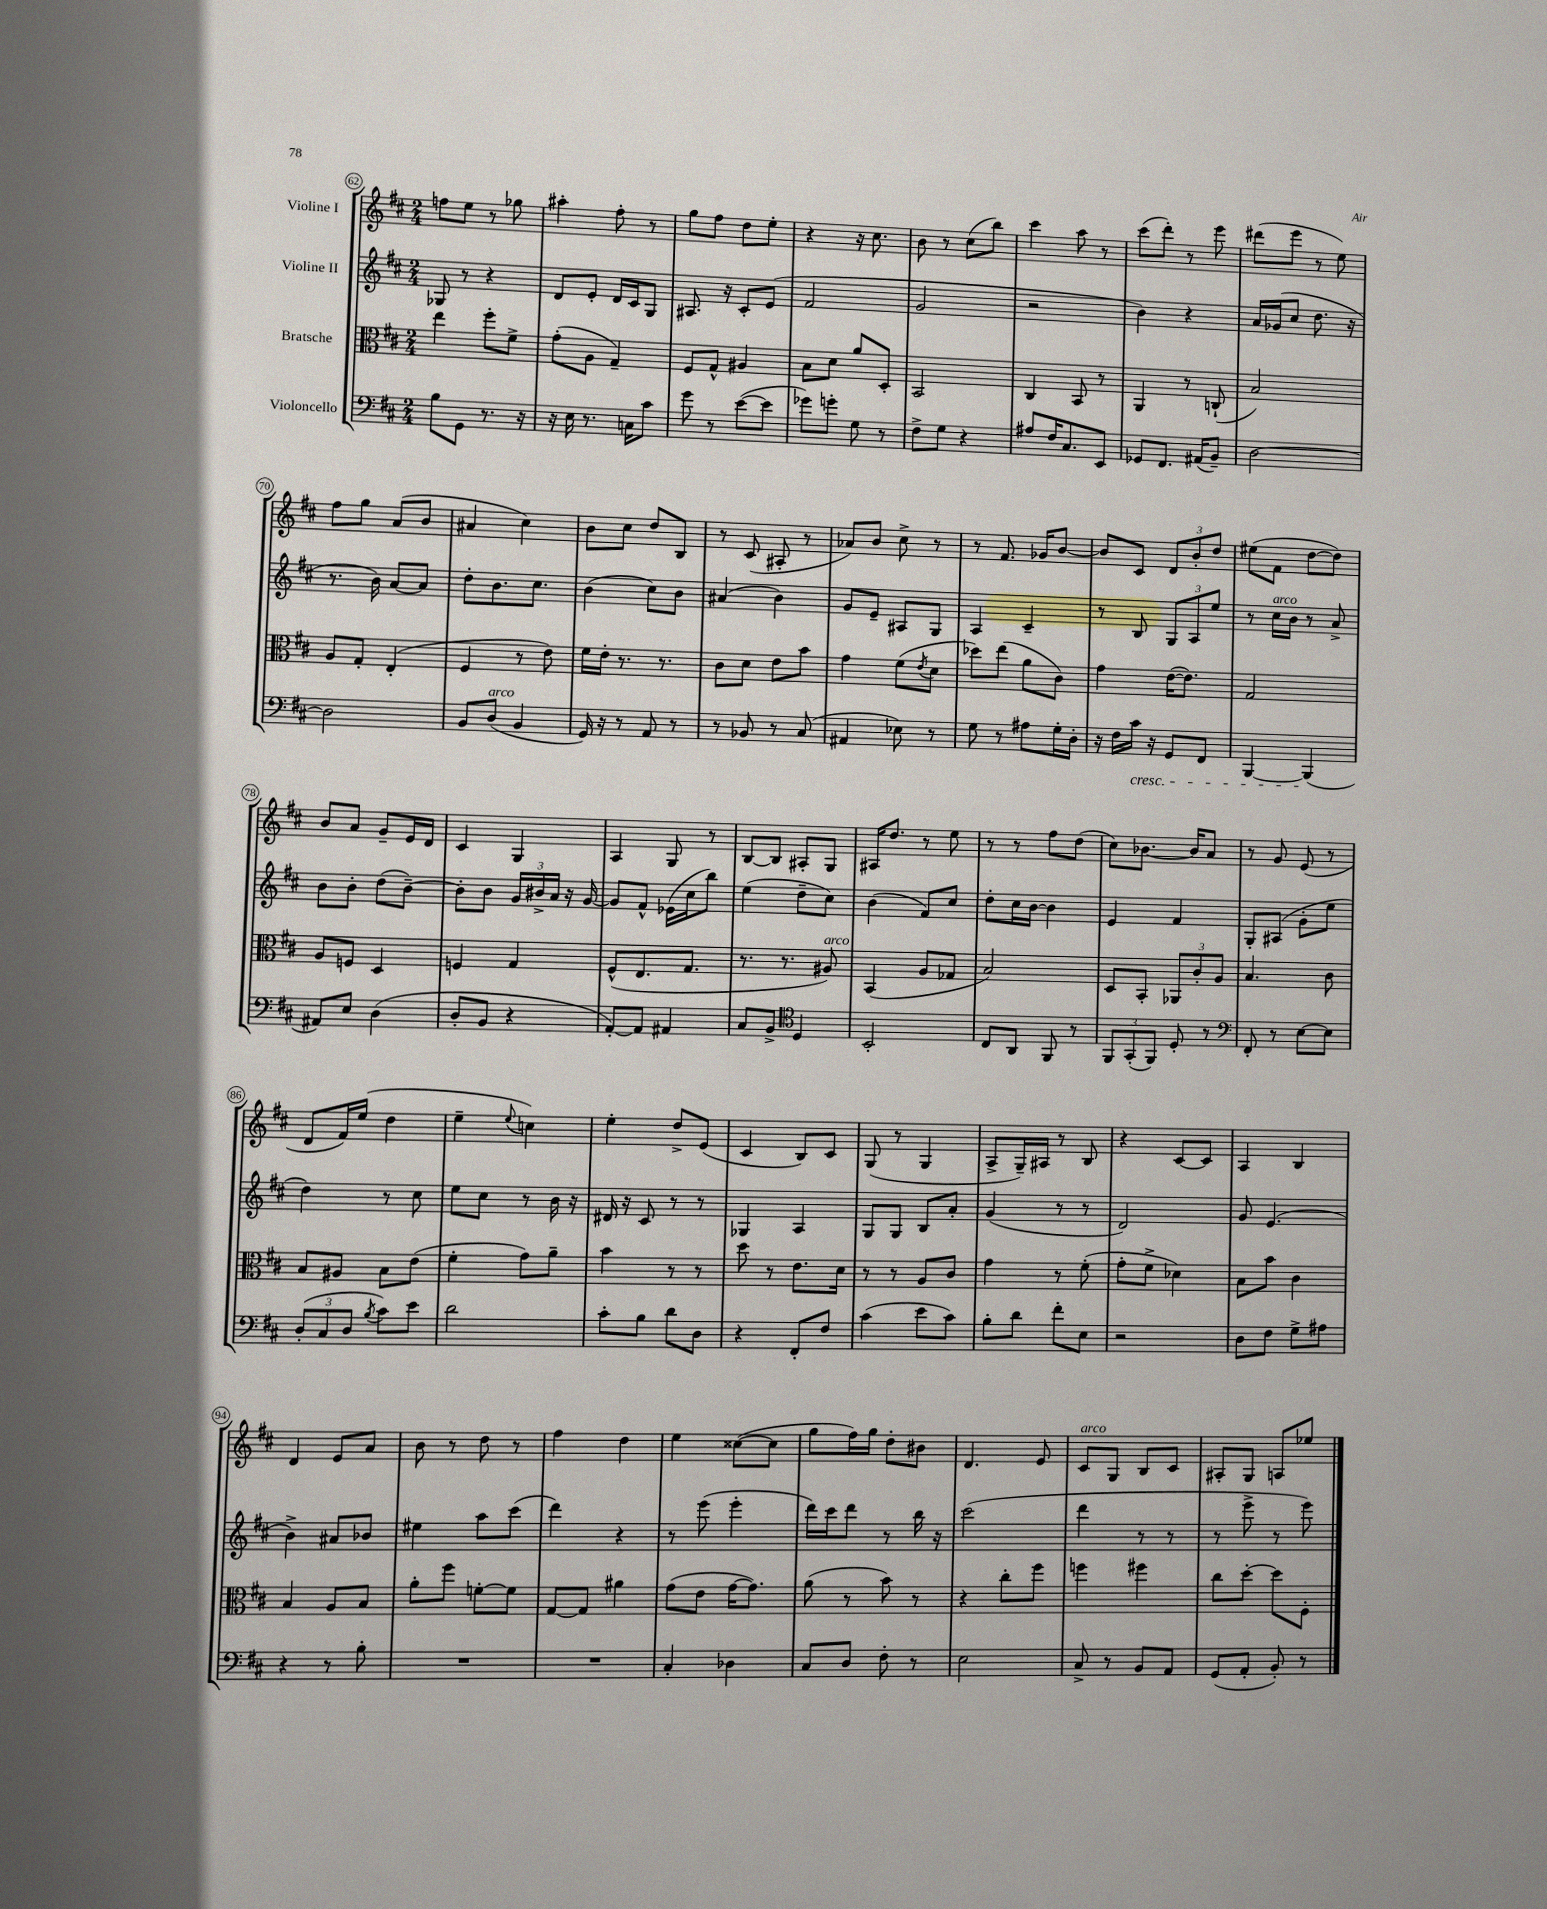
<<
\new StaffGroup <<
\new Staff = "s0" \with { instrumentName = "Violine I" } {
    \clef treble \key d \major \numericTimeSignature \time 2/4
    f''8 e''8 r8 ges''8 |
    ais''4-. fis''8-. r8 |
    g''8 fis''8 d''8 e''8-. |
    r4 r16 cis''8. |
    b'8 r8 cis''8( b''8) |
    cis'''4 a''8 r8 |
    cis'''8( d'''8-.) r8 e'''8 |
    dis'''8( e'''8 r8 e''8) |
    fis''8 g''8 a'8( b'8 |
    ais'4 cis''4) |
    b'8 cis''8 d''8 b8 |
    r8 cis'8( ais8-. r8 |
    aes'8) b'8 cis''8-> r8 |
    r8 fis'8. ges'16 b'8~ |
    b'8 cis'8 \tuplet 3/2 { d'8 b'8-. d''8 } |
    eis''8( fis'8 d''8~ d''8) |
    b'8 a'8 g'8-- e'16 d'16 |
    cis'4 g4 |
    a4 g8 r8 |
    b8~ b8 ais8-. g8 |
    ais16 d''8. r8 e''8 |
    r8 r8 fis''8 d''8( |
    cis''8) bes'8.~ bes'16 a'8 |
    r8 g'8 e'8( r8 |
    d'8 fis'16) e''16( d''4 |
    e''4-- \appoggiatura { e''8 } c''4) |
    e''4-. d''8-> e'8( |
    cis'4 b8) cis'8 |
    g8( r8 g4 |
    a8-> g16--) ais16 r8 b8 |
    r4 cis'8~ cis'8 |
    a4 b4 |
    d'4 e'8 a'8 |
    b'8 r8 d''8 r8 |
    fis''4 d''4 |
    e''4 cisis''8~( cisis''8 |
    g''8 fis''16) g''16 d''8-. bis'8 |
    d'4. e'8 |
    cis'8^\markup { \italic "arco" } g8 b8 cis'8 |
    ais8-. g8 a8 ees''8 \bar "|." |
}
\new Staff = "s1" \with { instrumentName = "Violine II" } {
    \clef treble \key d \major \numericTimeSignature \time 2/4
    ges8 r8 r4 |
    d'8 e'8-. d'16 cis'16 g8 |
    ais8. r16 cis'8-. e'8( |
    fis'2 |
    g'2 |
    r2 |
    b'4) r4 |
    a'16 ges'16( cis''8 d''8. r16 |
    r8. b'16) a'8~ a'8 |
    d''8-. b'8. cis''8. |
    b'4( cis''8) b'8 |
    ais'4( b'4) |
    g'8 e'8-- ais8 g8 |
    a4 cis'4-- |
    r8 b8 \tuplet 3/2 { g8 a8 e''8 } |
    r8 cis''16^\markup { \italic "arco" } b'16 r8 a'8-> |
    b'8 b'8-. d''8( b'8~--) |
    b'8-. b'8 \tuplet 3/2 { g'16 bis'16-> a'16 } r16 g'16~ |
    g'8 fis'8-^ ees'16( cis''16 b''8) |
    e''4( d''8-- cis''8) |
    b'4( fis'8) cis''8 |
    d''8-. cis''16 b'16~ b'4 |
    e'4 fis'4 |
    g8-. ais8( g'8-. e''8 |
    d''4) r8 cis''8 |
    e''8 cis''8 r8 b'16 r16 |
    dis'16 r16 cis'8 r8 r8 |
    ges4 a4 |
    g8 g8 b8 a'8-. |
    g'4( r8 r8 |
    d'2) |
    g'8 e'4.( |
    b'4->) ais'8 bes'8 |
    eis''4 a''8 cis'''8( |
    d'''4) r4 |
    r8 e'''8( e'''4-. |
    d'''16) cis'''16 d'''8 r8 b''16 r16 |
    cis'''2( |
    d'''4 r8 r8 |
    r8 e'''8-> r8 e'''8) \bar "|." |
}
\new Staff = "s2" \with { instrumentName = "Bratsche" } {
    \clef alto \key d \major \numericTimeSignature \time 2/4
    e''4 fis''8-. fis'8-> |
    g'8-.( a8 g4--) |
    fis8 g8-^ ais4 |
    b8 d'8 a'8 d8-. |
    b,2 |
    cis4 b,8 r8 |
    a,4 r8 c8-!( |
    b2) |
    a8 g8-. e4-.( |
    fis4 r8 e'8) |
    fis'16 e'16-. r8. r8. |
    cis'8 d'8 e'8 b'8 |
    g'4 fis'8( \acciaccatura { e'8 } d'8 |
    des''8) e''8( a'8 cis'8) |
    g'4 e'16~( e'8.) |
    g2 |
    a8 f8 d4 |
    f4 g4 |
    fis8-^( e8. g8. |
    r8. r8. ais8^\markup { \italic "arco" }) |
    b,4( a8 ges8 |
    b2) |
    d8 b,8-. \tuplet 3/2 { aes,8 cis'8-. a8 } |
    b4. cis'8 |
    b8 ais8 b8 e'8( |
    fis'4-. g'8) a'8-- |
    b'4 r8 r8 |
    d''8 r8 e'8. d'16 |
    r8 r8 a8 cis'8 |
    g'4 r8 fis'8-.( |
    g'8-. fis'8-> des'4) |
    b8 b'8 cis'4 |
    b4 a8 b8 |
    a'8-. fis''8 f'8~-. f'8 |
    g8~ g8 ais'4 |
    g'8( e'8 g'16~ g'8.) |
    a'8( r8 b'8) r8 |
    r4 cis''8-. fis''8 |
    f''4 fis''4 |
    cis''8 d''8~-. d''8 fis8-. \bar "|." |
}
\new Staff = "s3" \with { instrumentName = "Violoncello" } {
    \clef bass \key d \major \numericTimeSignature \time 2/4
    b8 g,8 r8. r16 |
    r16 e16 r8. c16 cis'8 |
    g'8 r8 e'8~( e'8 |
    ges'8) g'8-. g8 r8 |
    fis8-> g8 r4 |
    ais8 fis16 cis8. e,8 |
    ges,8 fis,8. ais,16( b,8--) |
    d2~ |
    d2 |
    b,8 d8^\markup { \italic "arco" }( b,4 |
    g,16) r16 r8 a,8 r8 |
    r8 bes,8 r8 cis8( |
    ais,4 ees8) r8 |
    g8 r8 ais8 g16-. d16-. |
    r16 fis16 cis'16\cresc r16 g,8 fis,8 |
    b,,4~ b,,4\!( |
    ais,8) e8 d4( |
    d8-. b,8 r4 |
    a,8~-.) a,8 ais,4 |
    cis8 b,8-> \clef tenor d4 |
    b,2-. |
    cis8 a,8 fis,8 r8 |
    \tuplet 3/2 { fis,8 g,8-.( fis,8) } d8-. r8 |
    \clef bass fis,8-. r8 e8~ e8 |
    \tuplet 3/2 { d8-.( cis8 d8 } \acciaccatura { b8 } cis'8) e'8 |
    d'2 |
    cis'8-. b8 d'8 d8 |
    r4 fis,8-. fis8 |
    cis'4( e'8 cis'8) |
    b8-. d'8 fis'8-. e8 |
    r2 |
    d8 fis8 g8-> ais8 |
    r4 r8 b8-. |
    R2 |
    R2 |
    cis4-. des4 |
    cis8 d8 fis8-. r8 |
    e2 |
    cis8-> r8 b,8 a,8 |
    g,8( a,8-. b,8-.) r8 \bar "|." |
}
>>
>>
\layout { \context { \Score currentBarNumber = #62 \override BarNumber.stencil = #(make-stencil-circler 0.1 0.3 ly:text-interface::print) } }
